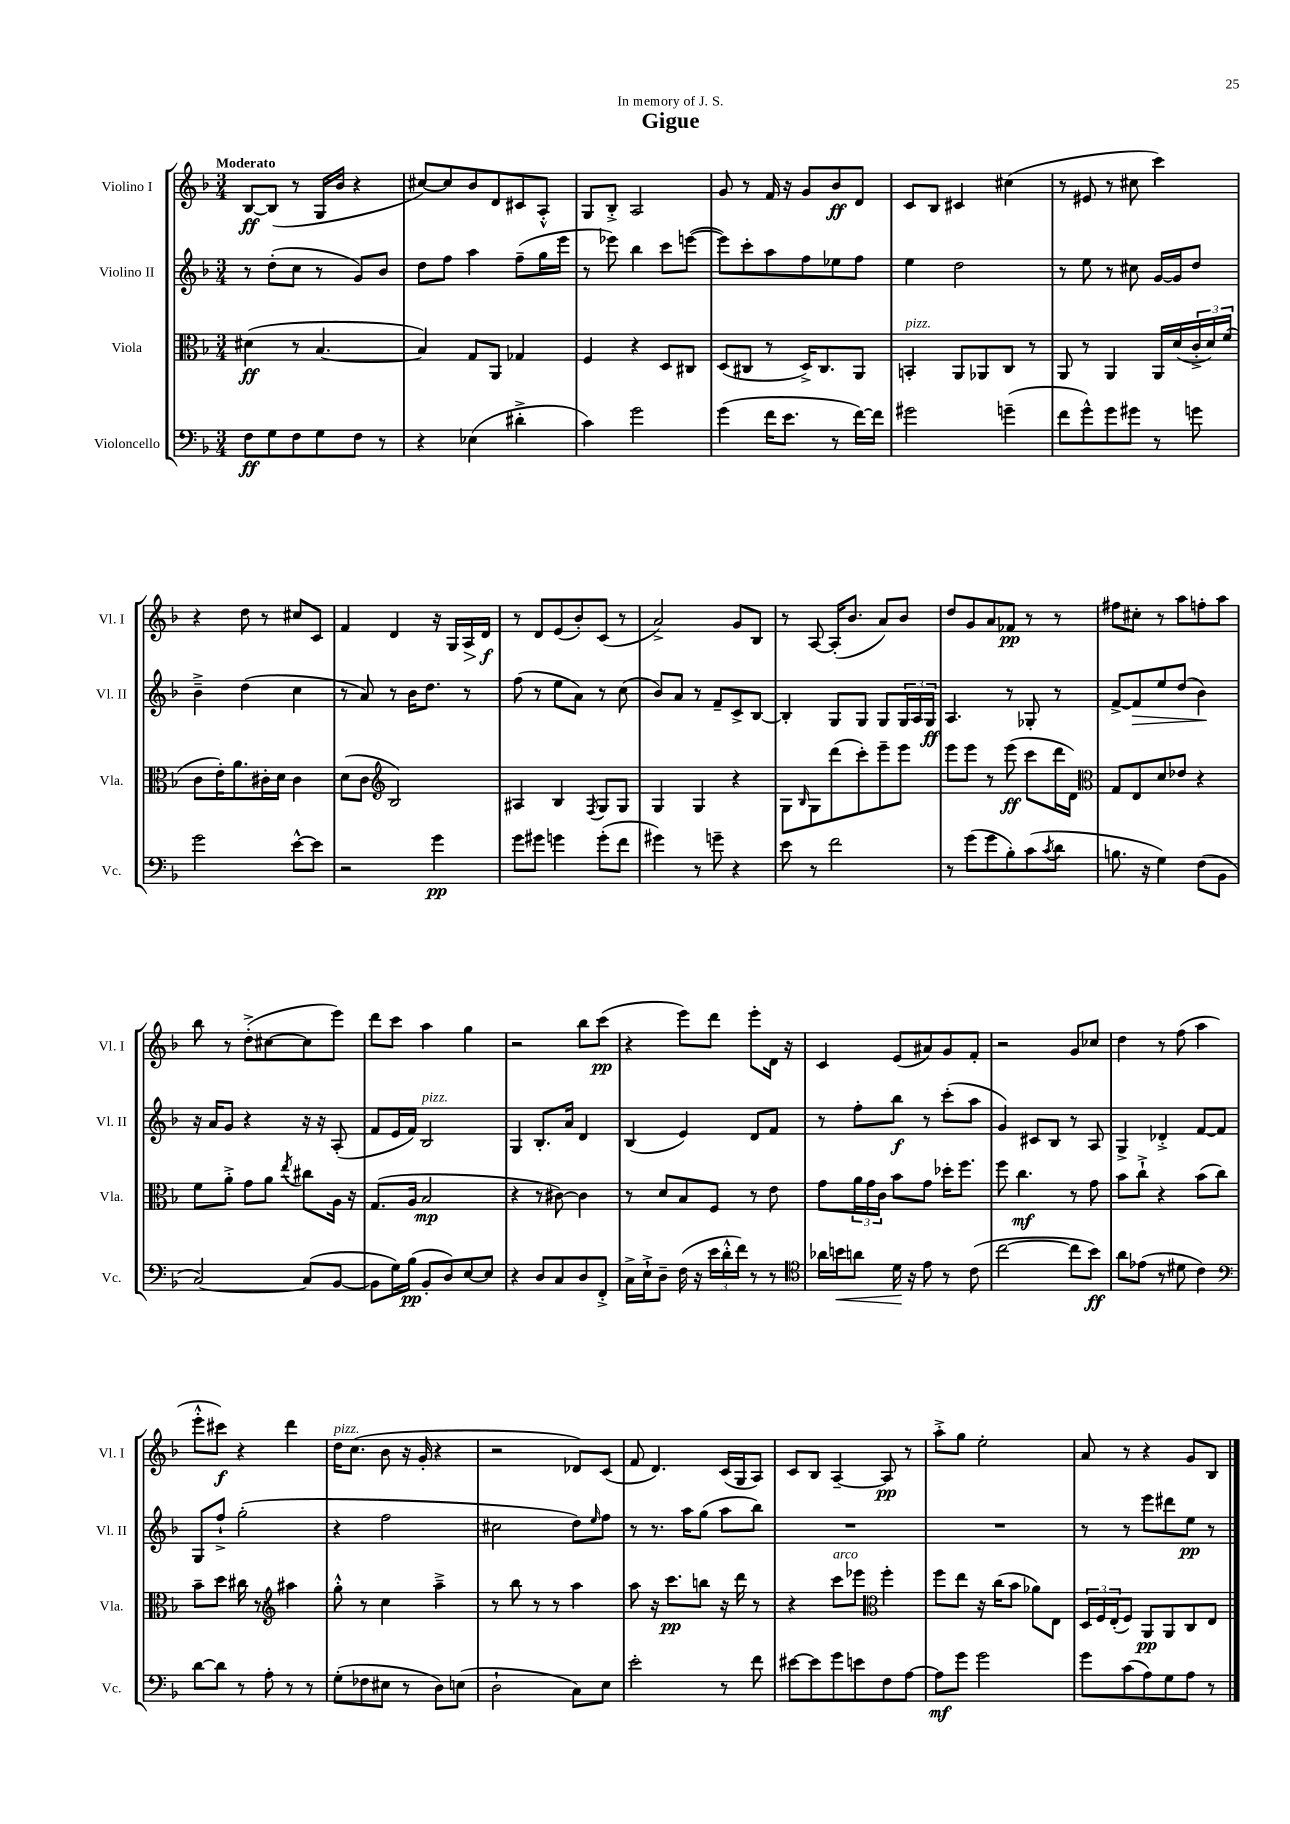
\header { title = "Gigue" dedication = "In memory of J. S." }
<<
\new StaffGroup <<
\new Staff = "s0" \with { instrumentName = "Violino I" shortInstrumentName = "Vl. I" } {
    \clef treble \key f \major \numericTimeSignature \time 3/4 \tempo "Moderato"
    bes8~\ff bes8( r8 g16 bes'16 r4 |
    cis''8~) cis''8 bes'8 d'8 cis'8 a8-.-^ |
    g8 bes8-.-> a2 |
    g'8 r8 f'16 r16 g'8 bes'8\ff d'8 |
    c'8 bes8 cis'4 cis''4( |
    r8 eis'8 r8 cis''8 c'''4) |
    r4 d''8 r8 cis''8 c'8 |
    f'4 d'4 r16 g16 a16\> d'16\f\! |
    r8 d'8 e'8( bes'8-.) c'8( r8 |
    a'2->) g'8 bes8 |
    r8 a8~ a16-.( bes'8. a'8) bes'8 |
    d''8 g'8 a'8 fes'8\pp r8 r8 |
    fis''8 cis''8-. r8 a''8 f''8-. a''8 |
    bes''8 r8 d''8-.->( cis''8~ cis''8 e'''8) |
    d'''8 c'''8 a''4 g''4 |
    r2 bes''8 c'''8\pp( |
    r4 e'''8) d'''8 e'''8-. d'16 r16 |
    c'4 e'8( ais'8) g'8 f'8-. |
    r2 g'8 ces''8 |
    d''4 r8 f''8( a''4 |
    e'''8-.-^ cis'''8\f) r4 d'''4 |
    d''16^\markup { \italic "pizz." } c''8.( bes'8 r16 g'16-. r4 |
    r2 des'8) c'8( |
    f'8 d'4.) c'16( g16 a8) |
    c'8 bes8 a4~-- a8\pp r8 |
    a''8-.-> g''8 e''2-. |
    a'8 r8 r4 g'8 bes8 \bar "|." |
}
\new Staff = "s1" \with { instrumentName = "Violino II" shortInstrumentName = "Vl. II" } {
    \clef treble \key f \major \numericTimeSignature \time 3/4
    r8 d''8-.( c''8 r8 g'8) bes'8 |
    d''8 f''8 a''4 f''8--( g''16 e'''16 |
    r8 ees'''8) bes''4 c'''8 e'''8~( |
    e'''8) c'''8-. a''8 f''8 ees''8 f''8 |
    e''4 d''2 |
    r8 e''8 r8 cis''8 g'16~ g'16 d''8 |
    bes'4---> d''4( c''4 |
    r8 a'8) r8 bes'16 d''8. r8 |
    f''8( r8 e''8 a'8) r8 c''8( |
    bes'8) a'8 r8 f'8-- c'8-> bes8~ |
    bes4-. g8 g8 g8 \tuplet 3/2 { g16 a16 g16\ff } |
    a4. r8 ges8-. r8 |
    f'8~-> f'8\> e''8 d''8( bes'4\!) |
    r16 a'16 g'8 r4 r16 r16 a8-.( |
    f'8 e'16 f'16) bes2^\markup { \italic "pizz." } |
    g4 bes8.-. a'16 d'4 |
    bes4( e'4) d'8 f'8 |
    r8 f''8-. bes''8\f r8 c'''8-.( a''8 |
    g'4) cis'8 bes8 r8 a8 |
    g4-> des'4-.-> f'8~ f'8 |
    g8 f''8-!-> g''2-.( |
    r4 f''2 |
    cis''2 d''8) \grace { e''16 } f''8 |
    r8 r8. a''16 g''8( a''8 bes''8) |
    R2. |
    R2. |
    r8 r8 e'''8 dis'''8 e''8\pp r8 \bar "|." |
}
\new Staff = "s2" \with { instrumentName = "Viola" shortInstrumentName = "Vla." } {
    \clef alto \key f \major \numericTimeSignature \time 3/4
    dis'4\ff( r8 bes4.~ |
    bes4) g8 a,8 ges4 |
    f4 r4 d8 cis8 |
    d8( cis8 r8 d16->) cis8. a,8 |
    b,4-.^\markup { \italic "pizz." } a,8 aes,8 c8 r8 |
    a,8 r8 a,4 a,16 d'16( \tuplet 3/2 { c'16-.-> d'16) f'16( } |
    c'8 e'16-.) a'8. cis'16-. d'16 cis'4 |
    d'8( c'8 \clef treble bes2) |
    ais4 bes4 \acciaccatura { f8 } g8 g8 |
    g4 g4 r4 |
    g8 \grace { bes16 } g8 d'''8( c'''8-.) e'''8-- e'''8 |
    e'''8 e'''8 r8 e'''8\ff( c'''8 d'''16 d'16) |
    \clef alto g8 e8 d'8 ees'8 r4 |
    f'8 a'8-.-> g'8 a'8 \acciaccatura { e''8 } cis''8 a16 r16 |
    g8.( a16 bes2\mp |
    r4 r8 cis'8~) cis'4 |
    r8 d'8 bes8 f8 r8 e'8 |
    g'8 \tuplet 3/2 { a'16 g'16 c'16 } bes'8 g'8 des''16-. f''8. |
    f''8 c''4.\mf r8 g'8 |
    bes'8 c''8-!-> r4 bes'8( c''8) |
    bes'8-- d''8 cis''16 r8. \clef treble ais''4 |
    g''8-.-^ r8 c''4 a''4---> |
    r8 bes''8 r8 r8 a''4 |
    a''8 r16 c'''8.\pp b''8 r16 d'''16 r8 |
    r4 c'''8^\markup { \italic "arco" } ees'''8 \clef alto f''4-. |
    f''8 e''8 r16 c''16( bes'8 aes'8) e8 |
    \tuplet 3/2 { d16 f16 e16-.( } f8) a,8\pp a,8 c8 e8 \bar "|." |
}
\new Staff = "s3" \with { instrumentName = "Violoncello" shortInstrumentName = "Vc." } {
    \clef bass \key f \major \numericTimeSignature \time 3/4
    f8\ff g8 f8 g8 f8 r8 |
    r4 ees4( dis'4-.-> |
    c'4) g'2 |
    g'4( f'16 e'8. r8 f'16~) f'16 |
    gis'2 g'4--( |
    f'8 g'8-^) g'8 gis'8 r8 g'8 |
    g'2 e'8~-^ e'8 |
    r2 g'4\pp |
    g'8 gis'8 g'4 g'8-.( f'8 |
    gis'4) r8 g'8-- r4 |
    e'8 r8 f'2 |
    r8 g'8( g'8 bes8-.) c'8( \acciaccatura { c'8 } d'8 |
    b8. r16 g4) f8( bes,8 |
    c2~) c8( bes,8~ |
    bes,8 g16) bes16\pp( bes,8-. d8) e8~ e8 |
    r4 d8 c8 d8 f,8-.-> |
    c16-> e16-!-> d8-- f16( r16 \tuplet 3/2 { e'16 d'16-.-^ f'16) } r8 r8 |
    \clef tenor aes'16 b'16\< a'8 d'16\! r16 e'8 r8 c'8( |
    c''2~ c''8 bes'8\ff) |
    a'8 ees'8( r8 dis'8 c'4) |
    \clef bass d'8~ d'8 r8 a8-. r8 r8 |
    g8-.( fes8 eis8 r8 d8) e8( |
    d2-! c8) e8 |
    e'2-. r8 f'8 |
    eis'8~ eis'8 g'8 e'8 f8 a8~ |
    a8\mf g'8 g'2 |
    g'8 c'8( a8) g8 a8 r8 \bar "|." |
}
>>
>>
\layout { \context { \Score \remove "Bar_number_engraver" } }
